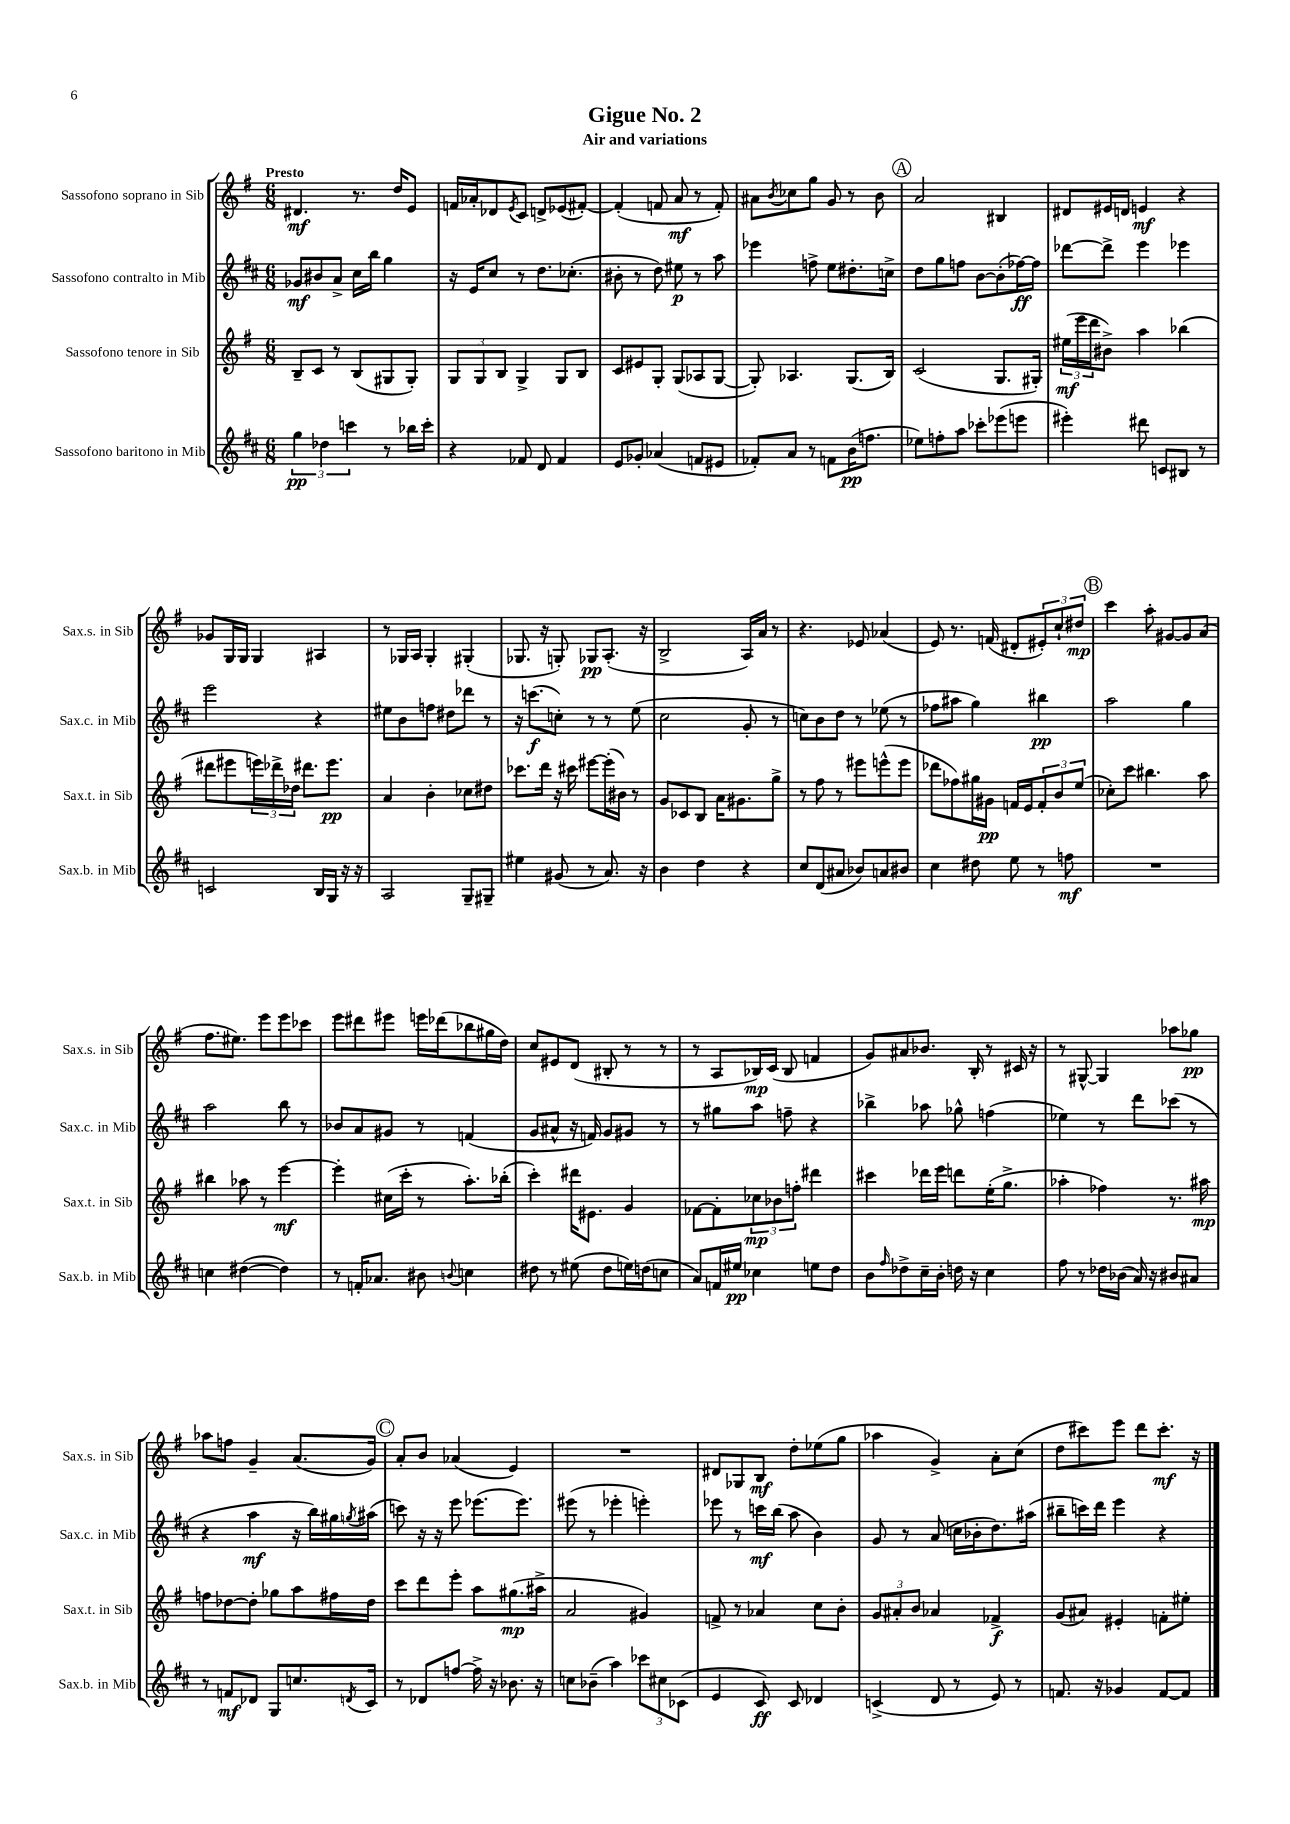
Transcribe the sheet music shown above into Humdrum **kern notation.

**kern	**kern	**kern	**kern
*staff4	*staff3	*staff2	*staff1
*clefG2	*clefG2	*clefG2	*clefG2
*k[f#c#]	*k[f#]	*k[f#c#]	*k[f#]
*M6/8	*M6/8	*M6/8	*M6/8
6gg	8B~	8g-	4.d#
.	8c	8b#	.
6dd-	.	.	.
.	8r	8a^	.
6ccc	.	.	.
.	(8B	16cc#	8.r
.	.	16bb	.
8r	8G#	4gg	.
.	.	.	16dd
16bb-	8G#')	.	8e
16ccc'	.	.	.
=	=	=	=
4r	12G	16r	16f
.	.	16e	16a-'
.	12G	.	.
.	.	8cc#	8d-
.	12B	.	.
.	.	.	8qe
8f-	4G^	8r	8c
8d	.	8.dd	8d^
4f-	8G	.	(8e-
.	.	(8.cc-'	.
.	8B	.	[8f#')
=	=	=	=
8e	8c	8b#'	(4f#']
8g-'	8e#	8r	.
(4a-	8G'	8dd)	8f
.	(8G	8ee#	8a
8f	8A-	8r	8r
8e#	[8G	8aa	8f')
=	=	=	=
8f-')	8G'])	4eee-	8a#
.	.	.	8qb
8a	4.A-	.	8cc-
8r	.	8ff^	8gg
8f	.	8ee	8g
(16b	(8.G	8.dd#'	8r
8.ff	.	.	.
.	.	.	8b
.	16B)	16cc^	.
=	=	=	=
8ee-)	(2c	8dd	2a
8ff'	.	8gg	.
8aa	.	8ff	.
8ccc-'	.	[8b	.
(8eee-	8.G	(8b']	4B#
8eee	.	[16ff-)	.
.	16G#')	16ff-]	.
=	=	=	=
4eee#')	(24ee#	[8ddd-	8d#
.	24eee	.	.
.	24ddd	.	.
.	8b#^)	8ddd-^]	16e#
.	.	.	16d
8ddd#	4aa	4eee	4e
8c	.	.	.
8B#	(4bb-	4eee-	4r
8r	.	.	.
=	=	=	=
2c	8ddd#	2eee	8g-
.	8eee#	.	16G
.	.	.	16G
.	24eee)	.	4G
.	24ddd-^	.	.
.	24dd-	.	.
.	8.ddd#	.	.
16B	.	4r	4A#
16G	8.eee	.	.
16r	.	.	.
16r	.	.	.
=	=	=	=
2A	4a	8ee#	8r
.	.	8b	16G-
.	.	.	16A
.	4b'	8ff	4G-'
.	.	8dd#	.
8G~	8cc-	8ddd-	(4G#'
8G#~	8dd#	8r	.
=	=	=	=
4ee#	8.ccc-	16r	8.G-
.	.	(8.ccc	.
.	16ddd	.	16r
(8g#	16r	8cc')	8G')
.	16ccc#	.	.
8r	[8eee#	8r	8G-
8.a)	(16eee#']	8r	(8.A'
.	16b#)	.	.
.	8r	(8ee	.
16r	.	.	16r
=	=	=	=
4b	8g	2cc#	2B^
.	8c-	.	.
4dd	8B	.	.
.	16a	.	.
.	8.g#	.	.
4r	.	8g'	16A)
.	.	.	16a
.	8gg^	8r	8r
=	=	=	=
8cc#	8r	8cc)	4.r
(8d	8ff#	8b	.
8a#	8r	8dd	.
8b-)	8eee#	8r	8e-
8a	(8eee^^	(8ee-	(4a-
8b#	8eee	8r	.
=	=	=	=
4cc#	8ddd-	8ff-	8e)
.	8ff-)	8aa#	8.r
8dd#	16gg#	4gg)	.
.	16g#	.	(16f
8ee	16f	.	8d#'
.	16e	.	.
8r	12f'	4bb#	12e#')
.	12b	.	12cc`
8ff	.	.	.
.	(12ee	.	12dd#
=	=	=	=
2.r	8cc-')	2aa	4ccc
.	8ccc	.	.
.	4.bb#	.	8aa'
.	.	.	[8g#
.	.	4gg	8g#]
.	8aa	.	(8a
=	=	=	=
4cc	4bb#	2aa	8.ff#
.	.	.	8.ee#)
([4dd#	8aa-	.	.
.	8r	.	8eee
4dd#])	[4eee	8bb	8eee
.	.	8r	8ccc-
=	=	=	=
8r	4eee']	8b-	8eee
16f'	.	8a	8ddd#
8.a-	.	.	.
.	(16cc#	8g#	8eee#
.	16ccc'	.	.
8b#	8r	8r	16eee
.	.	.	(16ddd-
8qqb	.	.	.
4cc	8.aa')	(4f	8bb-
.	.	.	16gg#
.	(16bb-'	.	16dd)
=	=	=	=
8dd#	4ccc')	8g	8cc
8r	.	8a#^^	8e#
(8ee#	16ddd#	16r	(8d
.	8.e#	16f)	.
8dd#	.	8g	8B#'
16ee)	4g	8g#	8r
(16dd	.	.	.
8cc	.	8r	8r
=	=	=	=
8a)	[8f-	8r	8r
16f	8f-']	8gg#	8A
16ee#	.	.	.
4cc-	12cc-	8aa	16B-)
.	.	.	(16c
.	12b-	.	.
.	.	8ff~	8B-
.	12ff'	.	.
8ee	4ddd#	4r	4f
8dd	.	.	.
=	=	=	=
8b	4ccc#	4bb-^	8g)
16qqff#	.	.	.
8dd-^	.	.	8a#
16cc#~	16ddd-	8aa-	8.b-
16b'	16eee	.	.
16dd	8ddd	8gg-^^	.
16r	.	.	16B'
4cc#	(16ee'	(4ff	8r
.	8.gg^	.	.
.	.	.	16c#
.	.	.	16r
=	=	=	=
8ff#	4aa-'	4ee-)	8r
8r	.	.	[8G#^^
16dd-	4ff-)	8r	4G#]
(16b-	.	.	.
16a)	.	8ddd	.
16r	.	.	.
8b#	8.r	(8ccc-	8aa-
8a#	.	8r	8gg-
.	16aa#	.	.
=	=	=	=
8r	8ff	4r	8aa-
8f	[8dd-	.	8ff
8d-	8dd-']	4aa	4g~
8G	8gg-	.	.
8.cc	8aa	16r	(8.a
.	.	16bb)	.
.	16ff#	16gg#	.
8qd	.	8qgg	.
16c#	16dd-	(16aa#	16g)
=	=	=	=
8r	8ccc	8ccc)	8a'
8d-	8ddd	16r	8b
.	.	16r	.
[8ff	8eee'	8eee	(4a-
16ff^]	8aa	(8.eee-	.
16r	.	.	.
8.b-	(8.gg#	.	4e)
.	.	8.eee-)	.
16r	16aa#^	.	.
=	=	=	=
8cc	2a	(8eee#	2.r
(8b-~	.	8r	.
4aa)	.	4eee-'	.
12ccc-	4g#)	4eee')	.
12cc#	.	.	.
(12c-	.	.	.
=	=	=	=
4e	8f^	8eee-	8d#
.	8r	8r	8G-
8c#)	4a-	16ccc	8B
.	.	(16bb	.
8c#	.	8aa	8dd'
4d-	8cc	4b)	(8ee-
.	8b'	.	8gg
=	=	=	=
(4c^	12g	8g	4aa-
.	12a#'	.	.
.	.	8r	.
.	12b	.	.
8d	4a-	(8a	4g^)
8r	.	16cc	.
.	.	16b-'	.
8e)	4f-^	8.dd)	8a'
8r	.	.	(8cc
.	.	(16aa#	.
=	=	=	=
8.f	(8g	8bb#~	8dd
.	8a#)	16ccc)	8ccc#)
16r	.	16ddd	.
4g-	4e#'	4eee	8eee
.	.	.	8ddd
[8f	8f'	4r	8.ccc#'
8f]	8ee#'	.	.
.	.	.	16r
==	==	==	==
*-	*-	*-	*-
